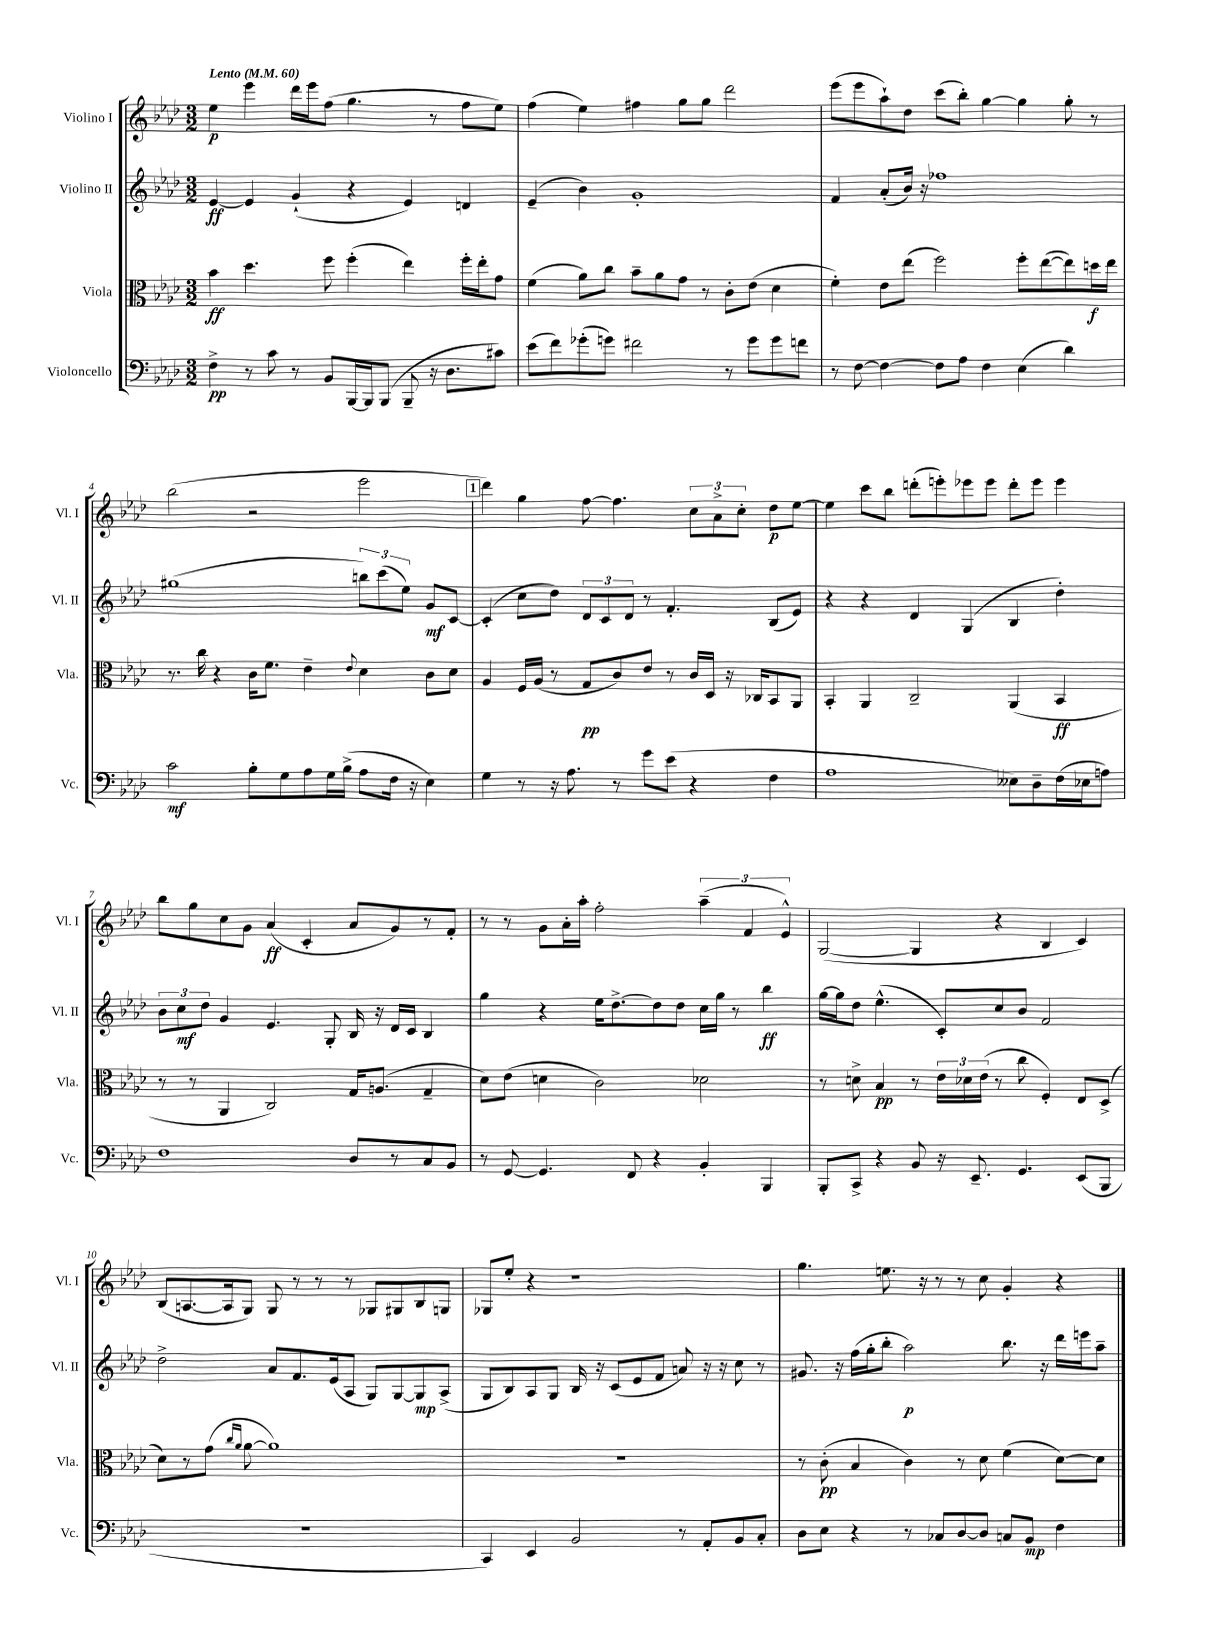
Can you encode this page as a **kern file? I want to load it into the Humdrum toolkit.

**kern	**dynam	**kern	**dynam	**kern	**dynam	**kern	**dynam
*part4	*part4	*part3	*part3	*part2	*part2	*part1	*part1
*staff4	*staff4	*staff3	*staff3	*staff2	*staff2	*staff1	*staff1
*I"Violoncello	*	*I"Viola	*	*I"Violino II	*	*I"Violino I	*
*I'Vc.	*	*I'Vla.	*	*I'Vl. II	*	*I'Vl. I	*
*clefF4	*	*clefC3	*	*clefG2	*	*clefG2	*
*k[b-e-a-d-]	*	*k[b-e-a-d-]	*	*k[b-e-a-d-]	*	*k[b-e-a-d-]	*
*M3/2	*	*M3/2	*	*M3/2	*	*M3/2	*
*MM60	*	*MM60	*	*MM60	*	*MM60	*
=1	=1	=1	=1	=1	=1	=1	=1
!	!	!	!	!	!	!LO:TX:a:B:t=Lento	!
4F^\	pp	4b-\	ff	[4e-/	ff	4ee-\	p
8r	.	4.dd-\	.	4e-/]	.	4eee-\	.
8c\	.	.	.	.	.	.	.
8r	.	.	.	(4g`/	.	16ddd-\LL	.
.	.	.	.	.	.	16eee-\J	.
8BB-/L	.	8ff\	.	.	.	(8ff\J	.
[16BBB-/L	.	(4ff'\	.	4r	.	4.gg\	.
16BBB-/J]	.	.	.	.	.	.	.
(8BBB-/J	.	.	.	.	.	.	.
8BBB-~/	.	4ee-\)	.	4e-/)	.	.	.
16r	.	.	.	.	.	8r	.
8.D-\L	.	.	.	.	.	.	.
.	.	16ff'\LL	.	4dn/	.	8ff\L	.
.	.	16ee-'\J	.	.	.	.	.
8c#X\J)	.	8g\J	.	.	.	8ee-\J)	.
=2	=2	=2	=2	=2	=2	=2	=2
(8e-\L	.	(4f\	.	(4e-~/	.	(4ff\	.
8f\)	.	.	.	.	.	.	.
(8g-X'\	.	8a-\L)	.	4b-\)	.	4ee-\)	.
8gn\J)	.	8cc\J	.	.	.	.	.
2f#X\	.	8b-~\L	.	1g'	.	4ff#X\	.
.	.	8a-\	.	.	.	.	.
.	.	8g\J	.	.	.	8gg\L	.
.	.	8r	.	.	.	8gg\J	.
8r	.	8c'\L	.	.	.	2ddd-\	.
8g\L	.	(8e-\J	.	.	.	.	.
8g\	.	4d-\	.	.	.	.	.
8fn\J	.	.	.	.	.	.	.
=3	=3	=3	=3	=3	=3	=3	=3
8r	.	4f'\)	.	4f/	.	(8eee-\L	.
[8F\	.	.	.	.	.	8eee-\	.
4F\_	.	8e-\L	.	(8a-'/L	.	8aa-`\)	.
.	.	(8ee-\J	.	16b-/Jk)	.	8dd-\J	.
.	.	.	.	16r	.	.	.
8F\L]	.	2ff\)	.	1ff-X	.	(8ccc\L	.
8A-\J	.	.	.	.	.	8bb-'\J)	.
4F\	.	.	.	.	.	[4gg\	.
(4E-\	.	8ff'\L	.	.	.	4gg\]	.
.	.	([8ee-\	.	.	.	.	.
4d-\)	.	8ee-\])	.	.	.	8gg'\	.
.	.	16ddn\L	f	.	.	8r	.
.	.	16ee-\JJ	.	.	.	.	.
!!LO:LB:g=z
=4	=4	=4	=4	=4	=4	=4	=4
2c\	mf	8.r	.	(1gg#X	.	(2bb-\	.
.	.	16cc\	.	.	.	.	.
.	.	4r	.	.	.	.	.
8B-'\L	.	16c\KL	.	.	.	2r	.
.	.	8.f\J	.	.	.	.	.
8G\	.	.	.	.	.	.	.
8A-\	.	4e-~\	.	.	.	.	.
16G\L	.	.	.	.	.	.	.
(16B-^\JJ	.	.	.	.	.	.	.
.	.	8qqe-/	.	.	.	.	.
8A-\L	.	4d-\	.	12bbn\L)	.	2eee-\	.
.	.	.	.	(12ccc\	.	.	.
16F\Jk	.	.	.	.	.	.	.
.	.	.	.	12ee-\J)	.	.	.
16r	.	.	.	.	.	.	.
4E-\)	.	8c\L	.	8g/L	mf	.	.
.	.	8d-\J	.	[8c/J	.	.	.
!!LO:REH:place=s1:t=1
=5	=5	=5	=5	=5	=5	=5	=5
4G\	.	4A-/	.	(4c'/]	.	4ddd-\)	.
8r	.	16F/LL	.	8cc\L	.	4gg\	.
.	.	(16A-/JJ	.	.	.	.	.
16r	.	8r	.	8dd-\J)	.	.	.
8.A-\	.	.	.	.	.	.	.
.	.	8G/L	pp	12d-/L	.	[8ff\	.
.	.	.	.	12c/	.	.	.
8r	.	8c/)	.	.	.	4.ff\]	.
.	.	.	.	12d-/J	.	.	.
8g\L	.	8e-/J	.	8r	.	.	.
(8e-\J	.	8r	.	4.f'/	.	.	.
4r	.	16c/LL	.	.	.	12cc\L	.
.	.	16D-/JJ	.	.	.	.	.
.	.	.	.	.	.	12a-^\	.
.	.	16r	.	.	.	.	.
.	.	.	.	.	.	12cc'\J	.
.	.	16C-X/KL	.	.	.	.	.
4F\	.	8BB-/	.	(8B-/L	.	8dd-\L	p
.	.	8AA-/J	.	8e-/J)	.	[8ee-\J	.
=6	=6	=6	=6	=6	=6	=6	=6
1A-	.	4BB-'/	.	4r	.	4ee-\]	.
.	.	4AA-/	.	4r	.	8ccc\L	.
.	.	.	.	.	.	8bb-\J	.
.	.	2C~/	.	4d-/	.	(8dddn'\L	.
.	.	.	.	.	.	8eeen'\)	.
.	.	.	.	(4G/	.	8eee-X\	.
.	.	.	.	.	.	8eee-\J	.
8E--X\L)	.	(4AA-/	.	4B-/	.	8ddd'\L	.
8D-~\	.	.	.	.	.	8eee-\J	.
(16F\L	.	4BB-/	ff	4dd-'\)	.	4eee-\	.
16E-X\J	.	.	.	.	.	.	.
8An\J)	.	.	.	.	.	.	.
!!LO:LB:g=z
=7	=7	=7	=7	=7	=7	=7	=7
1F	.	8r	.	12b-\L	.	8bb-\L	.
.	.	.	.	12cc\	mf	.	.
.	.	8r	.	.	.	8gg\	.
.	.	.	.	12dd-\J	.	.	.
.	.	4AA-/	.	4g/	.	8cc\	.
.	.	.	.	.	.	8g\J	.
.	.	2C/)	.	4.e-/	.	(4a-/	ff
.	.	.	.	.	.	4c'/	.
.	.	.	.	8G'/	.	.	.
8D-/L	.	16G/KL	.	16B-/	.	8a-/L	.
.	.	(8.An/J	.	16r	.	.	.
8r	.	.	.	16d-/LL	.	8g/)	.
.	.	.	.	16c/JJ	.	.	.
8C/	.	4G~/	.	4B-/	.	8r	.
8BB-/J	.	.	.	.	.	8f'/J	.
=8	=8	=8	=8	=8	=8	=8	=8
8r	.	8d-\L)	.	4gg\	.	8r	.
[8GG/	.	(8e-\J	.	.	.	8r	.
4.GG/]	.	4dn\	.	4r	.	8g\L	.
.	.	.	.	.	.	16a-'\L	.
.	.	.	.	.	.	16aa-'\JJ	.
.	.	2c\)	.	16ee-\KL	.	2ff'\	.
.	.	.	.	[8.dd-^\	.	.	.
8FF/	.	.	.	.	.	.	.
4r	.	.	.	8dd-\]	.	.	.
.	.	.	.	8dd-\J	.	.	.
4BB-'/	.	2d-X\	.	16cc\LL	.	(6aa-~\	.
.	.	.	.	16gg\JJ	.	.	.
.	.	.	.	8r	.	.	.
.	.	.	.	.	.	6f/	.
4BBB-/	.	.	.	4bb-\	ff	.	.
.	.	.	.	.	.	6e-^^/)	.
=9	=9	=9	=9	=9	=9	=9	=9
8BBB-'/L	.	8r	.	[16gg\LL	.	([2G/	.
.	.	.	.	16gg\J]	.	.	.
8CC^/J	.	8dn^\	.	8dd-\J	.	.	.
4r	.	4B-/	pp	(4.ee-^^\	.	.	.
8BB-/	.	8r	.	.	.	4G/]	.
16r	.	24e-\LL	.	8c'/L)	.	.	.
.	.	24d-X\	.	.	.	.	.
8.EE-~/	.	.	.	.	.	.	.
.	.	(24e-\JJ	.	.	.	.	.
.	.	8r	.	8cc/	.	4r	.
4.GG/	.	8cc\	.	8b-/J	.	.	.
.	.	4F'/)	.	2f/	.	4B-/	.
(8EE-/L	.	8E-/L	.	.	.	4c/)	.
8BBB-/J	.	(8D-^/J	.	.	.	.	.
!!LO:LB:g=z
=10	=10	=10	=10	=10	=10	=10	=10
1.r	.	8d-\L)	.	2dd-^\	.	(8B-/L	.
.	.	8r	.	.	.	[8.An/	.
.	.	(8g\J	.	.	.	.	.
.	.	.	.	.	.	16A/k]	.
.	.	16qqcc/LL	.	.	.	.	.
.	.	16qqa-/JJ	.	.	.	.	.
.	.	[8a-\	.	.	.	8G/J)	.
.	.	1a-])	.	8a-/L	.	8G/	.
.	.	.	.	8.f/	.	8r	.
.	.	.	.	.	.	8r	.
.	.	.	.	(16e-/k	.	.	.
.	.	.	.	8A-/J	.	8r	.
.	.	.	.	8G/L)	.	8G-X/L	.
.	.	.	.	[8G/	.	8G#X/	.
.	.	.	.	8G/]	mp	8B-/	.
.	.	.	.	(8A-^/J	.	8Gn/J	.
=11	=11	=11	=11	=11	=11	=11	=11
4CC/)	.	1.r	.	8G/L	.	8G-X/L	.
.	.	.	.	8B-/)	.	8ee-'/J	.
4EE-/	.	.	.	8A-/	.	4r	.
.	.	.	.	8G/J	.	.	.
2BB-/	.	.	.	16B-/	.	1r	.
.	.	.	.	16r	.	.	.
.	.	.	.	(8c/L	.	.	.
.	.	.	.	8e-/	.	.	.
.	.	.	.	8f/J	.	.	.
8r	.	.	.	8an/)	.	.	.
8AA-'/L	.	.	.	16r	.	.	.
.	.	.	.	16r	.	.	.
8BB-/	.	.	.	8cc\	.	.	.
8C'/J	.	.	.	8r	.	.	.
=12	=12	=12	=12	=12	=12	=12	=12
8D-\L	.	8r	.	8.g#X/	.	4.gg\	.
8E-\J	.	(8c'\	pp	.	.	.	.
.	.	.	.	16r	.	.	.
4r	.	4B-/	.	(16ff\LL	.	.	.
.	.	.	.	16gg'\J	.	.	.
.	.	.	.	8bb-'\J	.	8.een\	.
8r	.	4c\)	.	2aa-\)	p	.	.
.	.	.	.	.	.	16r	.
8C-X/L	.	.	.	.	.	8r	.
[8D-/	.	8r	.	.	.	8r	.
8D-/J]	.	8d-\	.	.	.	8cc\	.
8Cn/L	.	(4f\	.	8.bb-\	.	4g'/	.
8BB-/J	mp	.	.	.	.	.	.
.	.	.	.	16r	.	.	.
4F\	.	[8d-\L)	.	16ddd-\LL	.	4r	.
.	.	.	.	16eeen\J	.	.	.
.	.	8d-\J]	.	8aa-~\J	.	.	.
==	==	==	==	==	==	==	==
*-	*-	*-	*-	*-	*-	*-	*-
